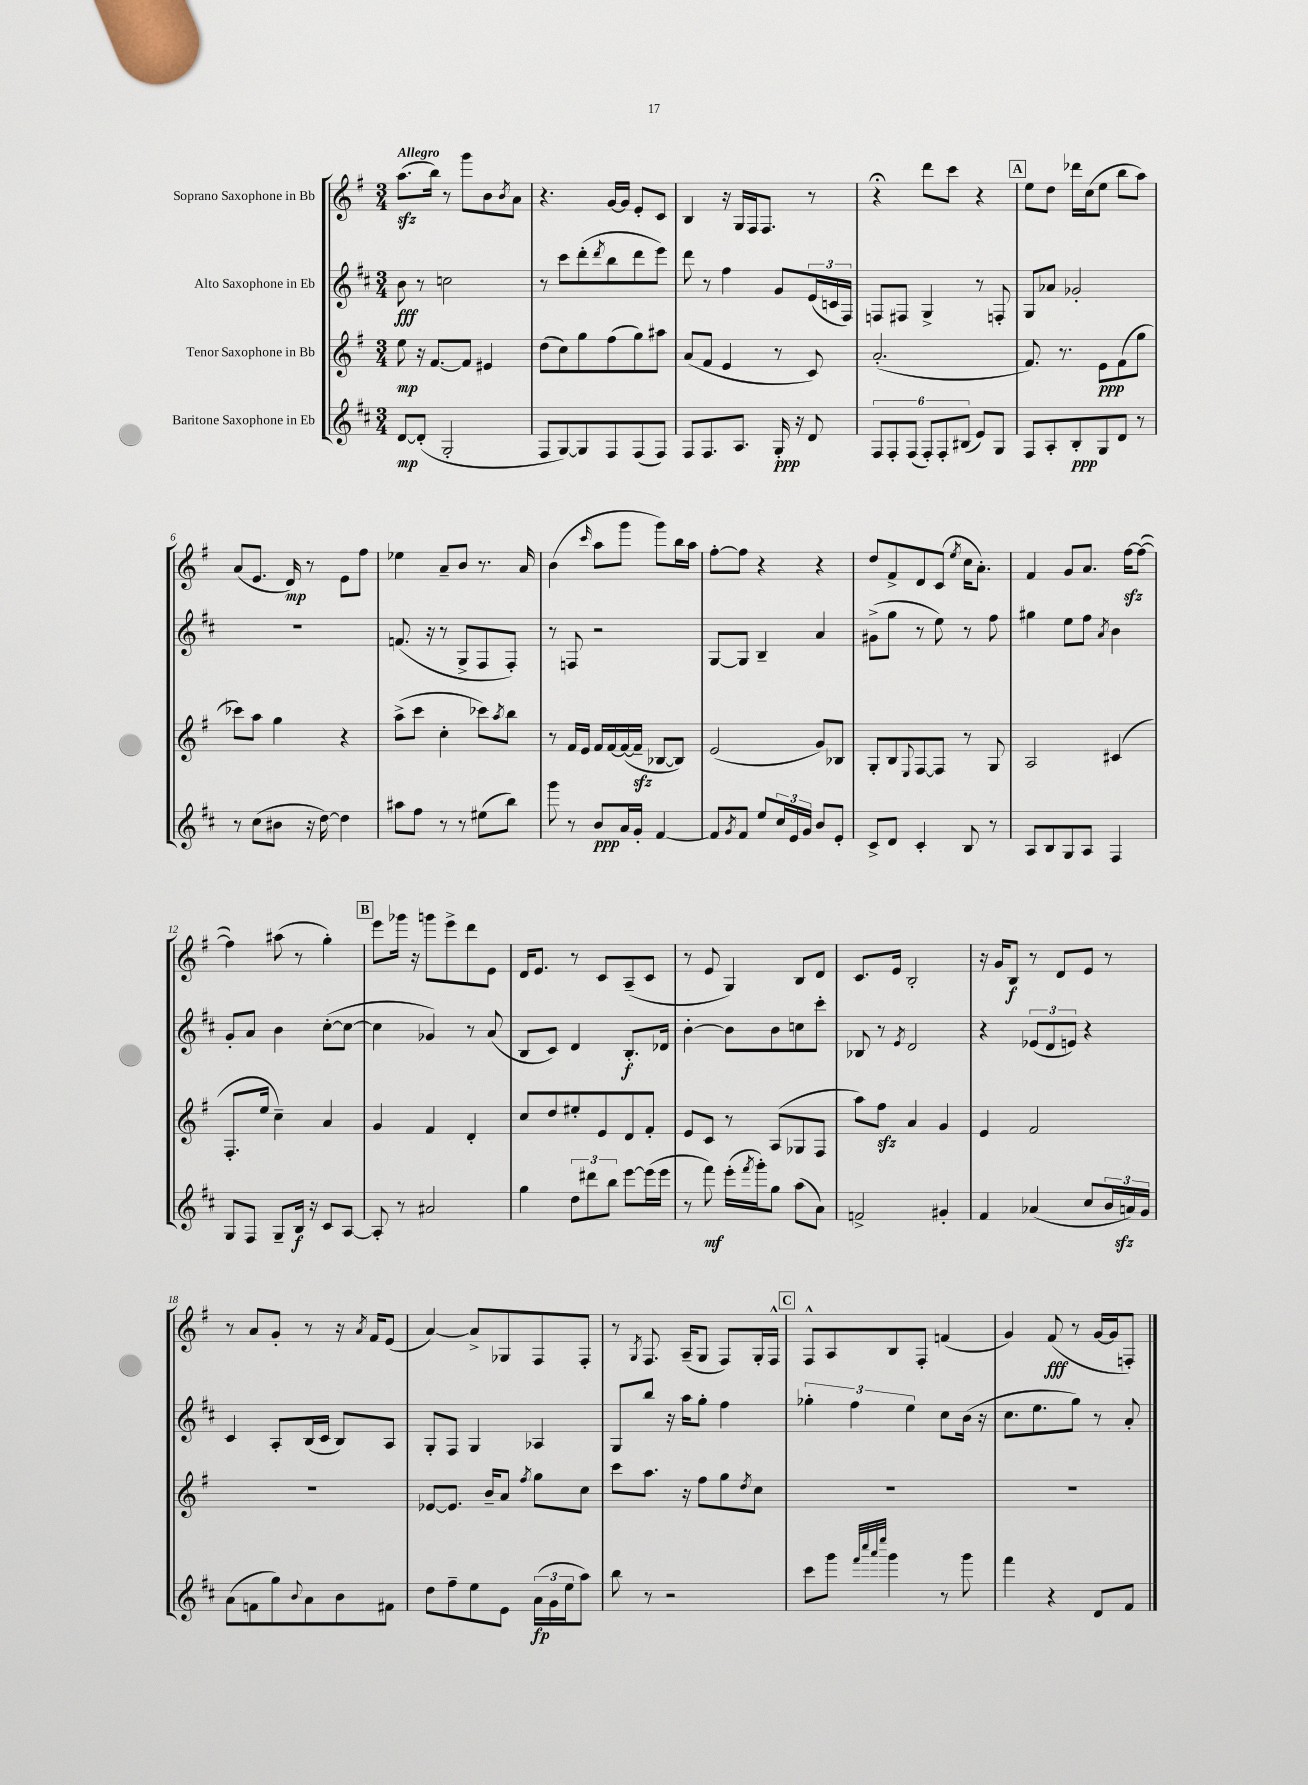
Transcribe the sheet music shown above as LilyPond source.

<<
\new StaffGroup <<
\new Staff = "s0" \with { instrumentName = "Soprano Saxophone in Bb" } {
    \clef treble \key g \major \numericTimeSignature \time 3/4 \tempo "Allegro"
    a''8.\sfz( b''16) r8 g'''8 b'8 \acciaccatura { b'8 } a'8 |
    r4. g'16~ g'16 e'8-. c'8 |
    b4 r16 g16 fis16 fis8. r8 |
    r4\fermata d'''8 c'''8 r4 |
    \mark \markup { \box "A" } e''8 d''8 des'''16 c''16( e''8 b''8 a''8) |
    a'8( e'8. d'16\mp) r8 e'8 fis''8 |
    ees''4 a'8-- b'8 r8. a'16 |
    b'4( \grace { c'''16 } a''8 g'''8 g'''8) b''16 a''16 |
    fis''8~-. fis''8 r4 r4 |
    d''8 fis'8-> d'8 c'8( \acciaccatura { e''8 } c''16 a'8.-.) |
    fis'4 g'8 a'8. fis''16~\sfz fis''8~( |
    fis''4) ais''8( r8 g''4-.) |
    \mark \markup { \box "B" } e'''8 ges'''16 r16 g'''8 e'''8-> d'''8 e'8 |
    d'16 e'8. r8 c'8 a8--( c'8 |
    r8 e'8 g4) b8 d'8 |
    c'8. e'16 b2-. |
    r16 g'16 b8\f r8 d'8 e'8 r8 |
    r8 a'8 g'8-. r8 r16 \acciaccatura { a'8 } fis'16 e'8( |
    a'4~) a'8-> ges8 fis8 fis8-. |
    r8 \acciaccatura { g8 } fis8. a16--( g8 fis8) g16-. fis16-^ |
    \mark \markup { \box "C" } fis8-^ a8 b8 fis8-. f'4( |
    g'4) fis'8\fff( r8 g'16~ g'16 f8-.) \bar "|." |
}
\new Staff = "s1" \with { instrumentName = "Alto Saxophone in Eb" } {
    \clef treble \key d \major \numericTimeSignature \time 3/4
    b'8\fff r8 c''2 |
    r8 cis'''8 d'''8-.( \acciaccatura { d'''8 } b''8 d'''8 e'''8) |
    d'''8 r8 fis''4 g'8 \tuplet 3/2 { e'16( c'16 fis16) } |
    f8 fis8 g4-> r8 f8-. |
    \mark \markup { \box "A" } g8 aes'8 ges'2-. |
    R2. |
    f'8.( r16 r8 g8-> fis8 fis8-.) |
    r8 f8 r2 |
    g8~ g8 b4-- a'4 |
    gis'8->( g''8 r8 e''8) r8 fis''8 |
    gis''4 e''8 fis''8 \acciaccatura { a'8 } b'4 |
    g'8-. a'8 b'4 cis''8~-.( cis''8~ |
    \mark \markup { \box "B" } cis''4 ges'4) r8 a'8( |
    b8 cis'8) d'4 b8.-.\f des'16 |
    b'4~-. b'8 b'8 c''8 cis'''8-. |
    bes8 r8 \acciaccatura { e'8 } d'2 |
    r4 \tuplet 3/2 { ees'8( d'8 e'8) } r4 |
    cis'4 a8-. b16( cis'16 b8) a8 |
    g8-. fis8 g4 aes4 |
    g8 b''8 r16 a''16 g''8-. fis''4 |
    \mark \markup { \box "C" } \tuplet 3/2 { ges''4-. fis''4 e''4 } cis''8 b'16( r16 |
    cis''8. e''8. g''8) r8 a'8-. \bar "|." |
}
\new Staff = "s2" \with { instrumentName = "Tenor Saxophone in Bb" } {
    \clef treble \key g \major \numericTimeSignature \time 3/4
    e''8\mp r16 fis'8.~ fis'8 eis'4 |
    d''8( c''8) g''8 fis''8( g''8) ais''8 |
    a'8( fis'8 e'4 r8 c'8) |
    a'2.-.( |
    \mark \markup { \box "A" } fis'8.) r8. e'8\ppp fis'8( g''8 |
    ces'''8) a''8 g''4 r4 |
    a''8->( c'''8 c''4-. ces'''8) \acciaccatura { a''8 } b''8 |
    r8 fis'16 e'16 fis'16 fis'16~ fis'16~( fis'16--\sfz bes8~ bes8) |
    e'2( g'8) bes8 |
    g8-. b8 \appoggiatura { e8 } fis8~ fis8 r8 g8 |
    a2 cis'4( |
    fis8.-. e''16 c''4--) a'4 |
    \mark \markup { \box "B" } g'4 fis'4 d'4-. |
    c''8 d''8 eis''8-. e'8 d'8 fis'8-. |
    e'8 c'8 r8 a8( ges8 fis8 |
    a''8) fis''8\sfz a'4 g'4 |
    e'4 fis'2 |
    R2. |
    ees'8~ ees'8. b'16-- a'8 \acciaccatura { fis''8 } g''8 c''8 |
    c'''8 a''8. r16 fis''8 g''8 \acciaccatura { d''8 } c''8 |
    \mark \markup { \box "C" } R2. |
    R2. \bar "|." |
}
\new Staff = "s3" \with { instrumentName = "Baritone Saxophone in Eb" } {
    \clef treble \key d \major \numericTimeSignature \time 3/4
    d'8~\mp d'8-.( g2-. |
    fis8 g8~) g8 fis8 fis8( fis8) |
    fis8 fis8. a8. g16-.\ppp r16 d'8 |
    \tuplet 6/4 { fis8 fis8-. fis8( fis8-.) fis8-. bis8( } e'8) g8 |
    \mark \markup { \box "A" } fis8 a8-. b8-.\ppp g8 d'8 r8 |
    r8 cis''8( bis'8 r16 d''16~) d''4 |
    ais''8 fis''8 r8 r8 eis''8( b''8) |
    g'''8 r8 b'8\ppp a'16 g'16-. fis'4~ |
    fis'8 \acciaccatura { g'8 } fis'8 e''8 \tuplet 3/2 { cis''16 e'16 g'16 } b'8 e'8-. |
    cis'8-> d'8 cis'4-. b8 r8 |
    a8 b8 g8 a8 fis4 |
    g8 fis8 g8-- b16\f r16 cis'8 a8~ |
    \mark \markup { \box "B" } a8-. r8 ais'2 |
    g''4 \tuplet 3/2 { d''8 dis'''8 b''8 } e'''8~ e'''16( e'''16 |
    r8 fis'''8\mf) e'''16-.( \acciaccatura { fis'''8 } g'''16-.) g''8 a''8( a'8) |
    f'2-> gis'4-. |
    fis'4 aes'4( cis''8 \tuplet 3/2 { b'16 a'16\sfz) g'16 } |
    a'8( f'8 g''8) \appoggiatura { b'8 } a'8 b'8 fis'8 |
    d''8 fis''8-- e''8 e'8 \tuplet 3/2 { a'16\fp( g'16 e''16 } a''8) |
    b''8 r8 r2 |
    \mark \markup { \box "C" } cis'''8 g'''8 \grace { fis'''32 cis''''32 a'''32 e''''32 } g'''4 r8 g'''8 |
    fis'''4 r4 d'8 fis'8 \bar "|." |
}
>>
>>
